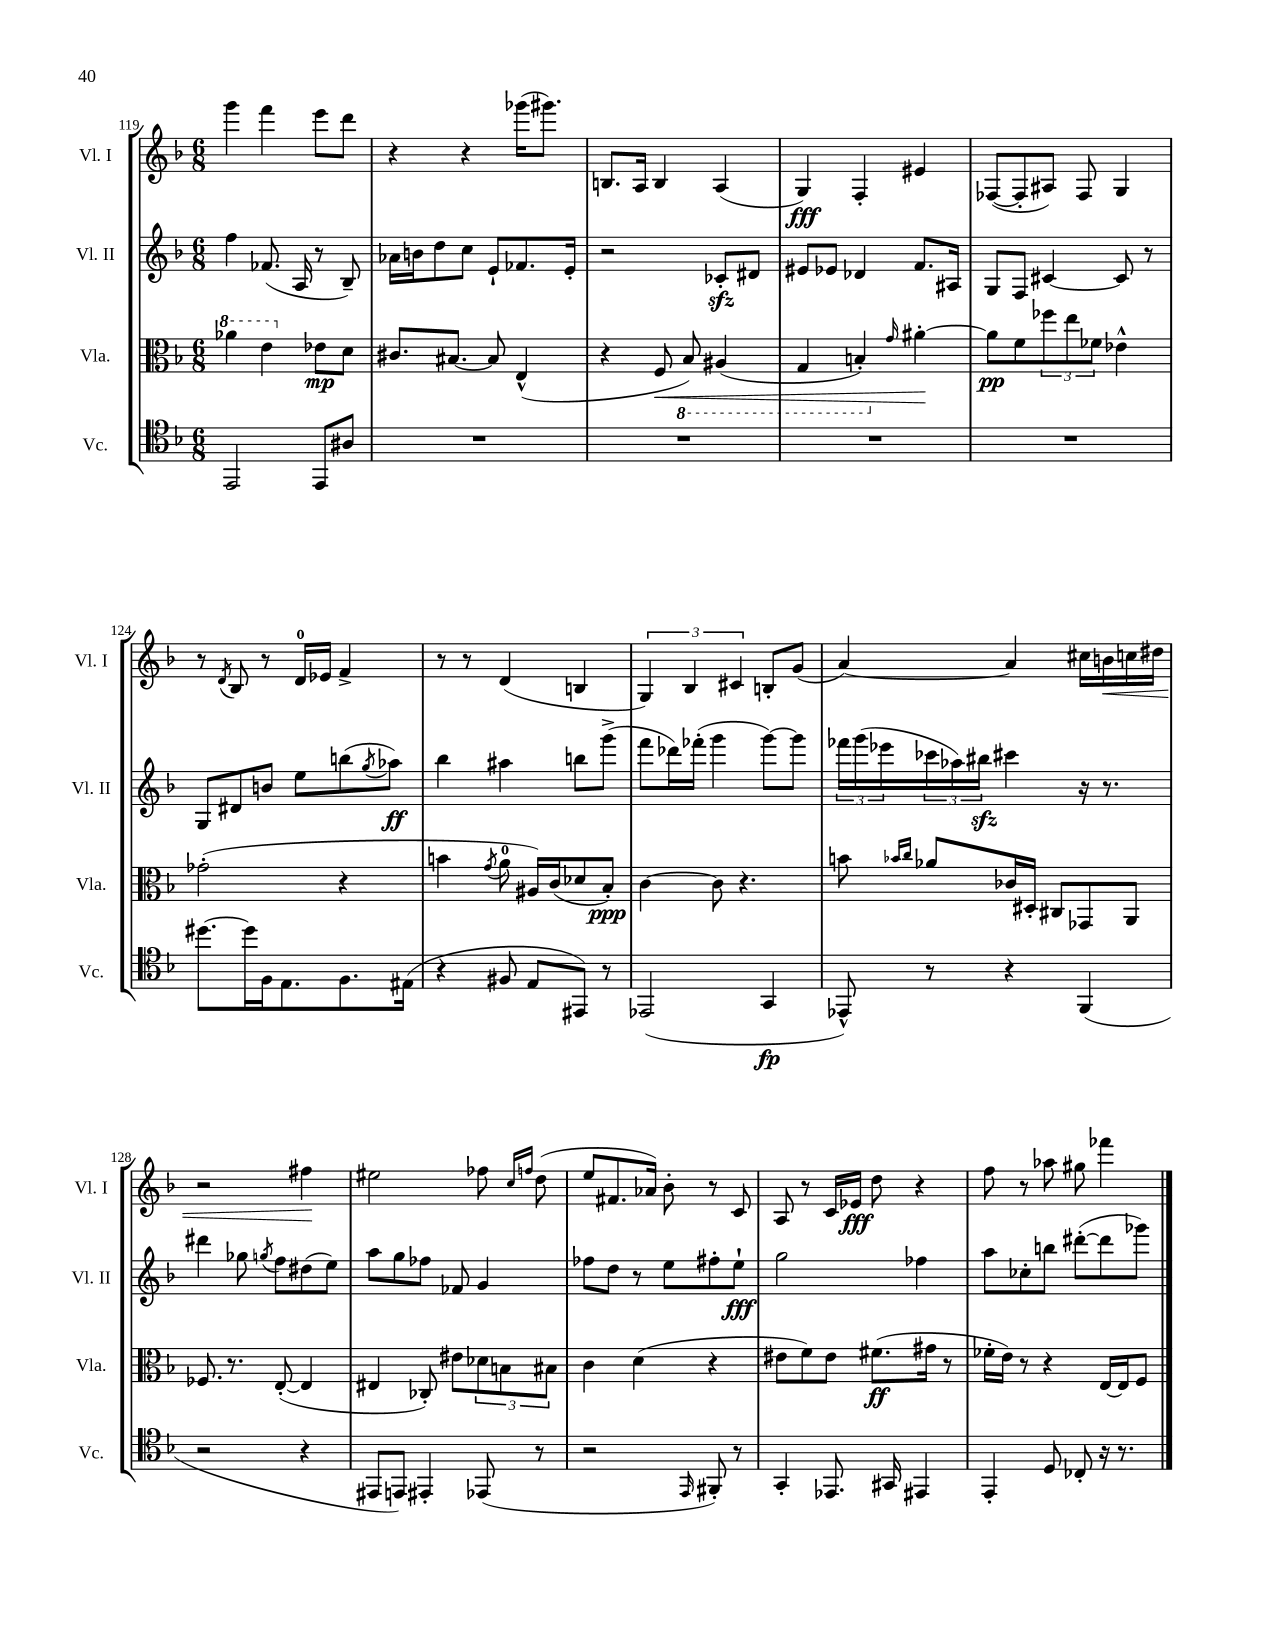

**kern	**kern	**kern	**kern
*staff4	*staff3	*staff2	*staff1
*clefC4	*clefC3	*clefG2	*clefG2
*k[b-]	*k[b-]	*k[b-]	*k[b-]
*M6/8	*M6/8	*M6/8	*M6/8
2EE	4aa-	4ff	4ggg
.	4ee	(8.f-	4fff
.	.	16A	.
8EE	8e-	8r	8eee
8A#	8d	8B-~)	8ddd
=	=	=	=
2.r	8.c#	16a-	4r
.	.	16b	.
.	.	8dd	.
.	[8.B#	.	.
.	.	8cc	4r
.	8B#]	8e`	.
.	(4E^^	8.f-	(16ggg-
.	.	.	8.ggg#)
.	.	16e'	.
=	=	=	=
2.r	4r	2r	8.B
.	.	.	16A
.	8F	.	4B
.	8BB-)	.	.
.	(4AA#	8c-'	(4A
.	.	8d#	.
=	=	=	=
2.r	4GG	8e#	4G)
.	.	8e-	.
.	4BB')	4d-	4F'
.	16qqg	.	.
.	[4a#'	8.f	4e#
.	.	16A#	.
=	=	=	=
2.r	8a#]	8G	([8F-
.	8f	8F	8F-']
.	12ff-	[4c#	8A#)
.	12ee	.	.
.	.	.	8F-
.	12f-	.	.
.	4e-^^	8c#]	4G
.	.	8r	.
=	=	=	=
[8.dd#	(2g-'	8G	8r
.	.	.	8qd
.	.	8d#	8B-
16dd#]	.	.	.
16F	.	8b	8r
8.E	.	.	.
.	.	8ee	16d
.	.	.	16e-
8.F	4r	(8bb	4f^
.	.	8qgg	.
.	.	8aa-)	.
(16E#	.	.	.
=	=	=	=
4r	4b	4bb-	8r
.	.	.	8r
.	8qg	.	.
8F#	8a	4aa#	(4d
8E	16A#)	.	.
.	(16c	.	.
8EE#)	8d-	8bb	4B
8r	8B-')	(8ggg^	.
=	=	=	=
(2EE-	[4c	8fff	6G)
.	.	16ddd-)	.
.	.	.	6B-
.	.	(16fff-'	.
.	8c]	4ggg	.
.	.	.	6c#
.	4.r	.	.
4GG	.	[8ggg)	8B'
.	.	8ggg]	(8g
=	=	=	=
8EE-^^)	8b	24fff-	[4a)
.	.	(24ggg	.
.	.	24eee-	.
.	16qqb-	.	.
.	16qqcc	.	.
8r	8a-	24ccc-	.
.	.	24aa-)	.
.	.	24bb#	.
4r	16c-	4ccc#	4a]
.	16D#'	.	.
.	8C#	.	.
(4FF	8GG-	16r	16cc#
.	.	8.r	16b
.	8AA	.	16cc
.	.	.	16dd#
=	=	=	=
2r	8.F-	4ddd#	2r
.	8.r	.	.
.	.	8gg-	.
.	.	8qgg	.
.	([8E'	8ff	.
4r	4E]	(8dd#	4ff#
.	.	8ee)	.
=	=	=	=
8EE#	4E#	8aa	2ee#
8EE)	.	8gg	.
4EE#'	8C-')	8ff-	.
.	8e#	8f-	.
(8EE-	12d-	4g	8ff-
.	12B	.	.
.	.	.	16qqcc
.	.	.	16qqff
8r	.	.	(8dd
.	12B#	.	.
=	=	=	=
2r	4c	8ff-	8ee
.	.	8dd	8.f#
.	(4d	8r	.
.	.	.	16a-)
.	.	8ee	8b-'
16qqEE	.	.	.
8FF#')	4r	8ff#'	8r
8r	.	8ee`	8c
=	=	=	=
4GG'	8e#	2gg	8A
.	8f)	.	8r
8.EE-	8e#	.	16c
.	.	.	16e-
.	(8.f#	.	8dd
16GG#	.	.	.
4EE#	.	4ff-	4r
.	16g#	.	.
.	8r	.	.
=	=	=	=
4EE'	16f-'	8aa	8ff
.	16e)	.	.
.	8r	8cc-'	8r
8D	4r	8bb	8aa-
8C-'	.	([8ddd#'	8gg#
16r	[16E	8ddd#]	4fff-
8.r	16E]	.	.
.	8F	8ggg-)	.
==	==	==	==
*-	*-	*-	*-
